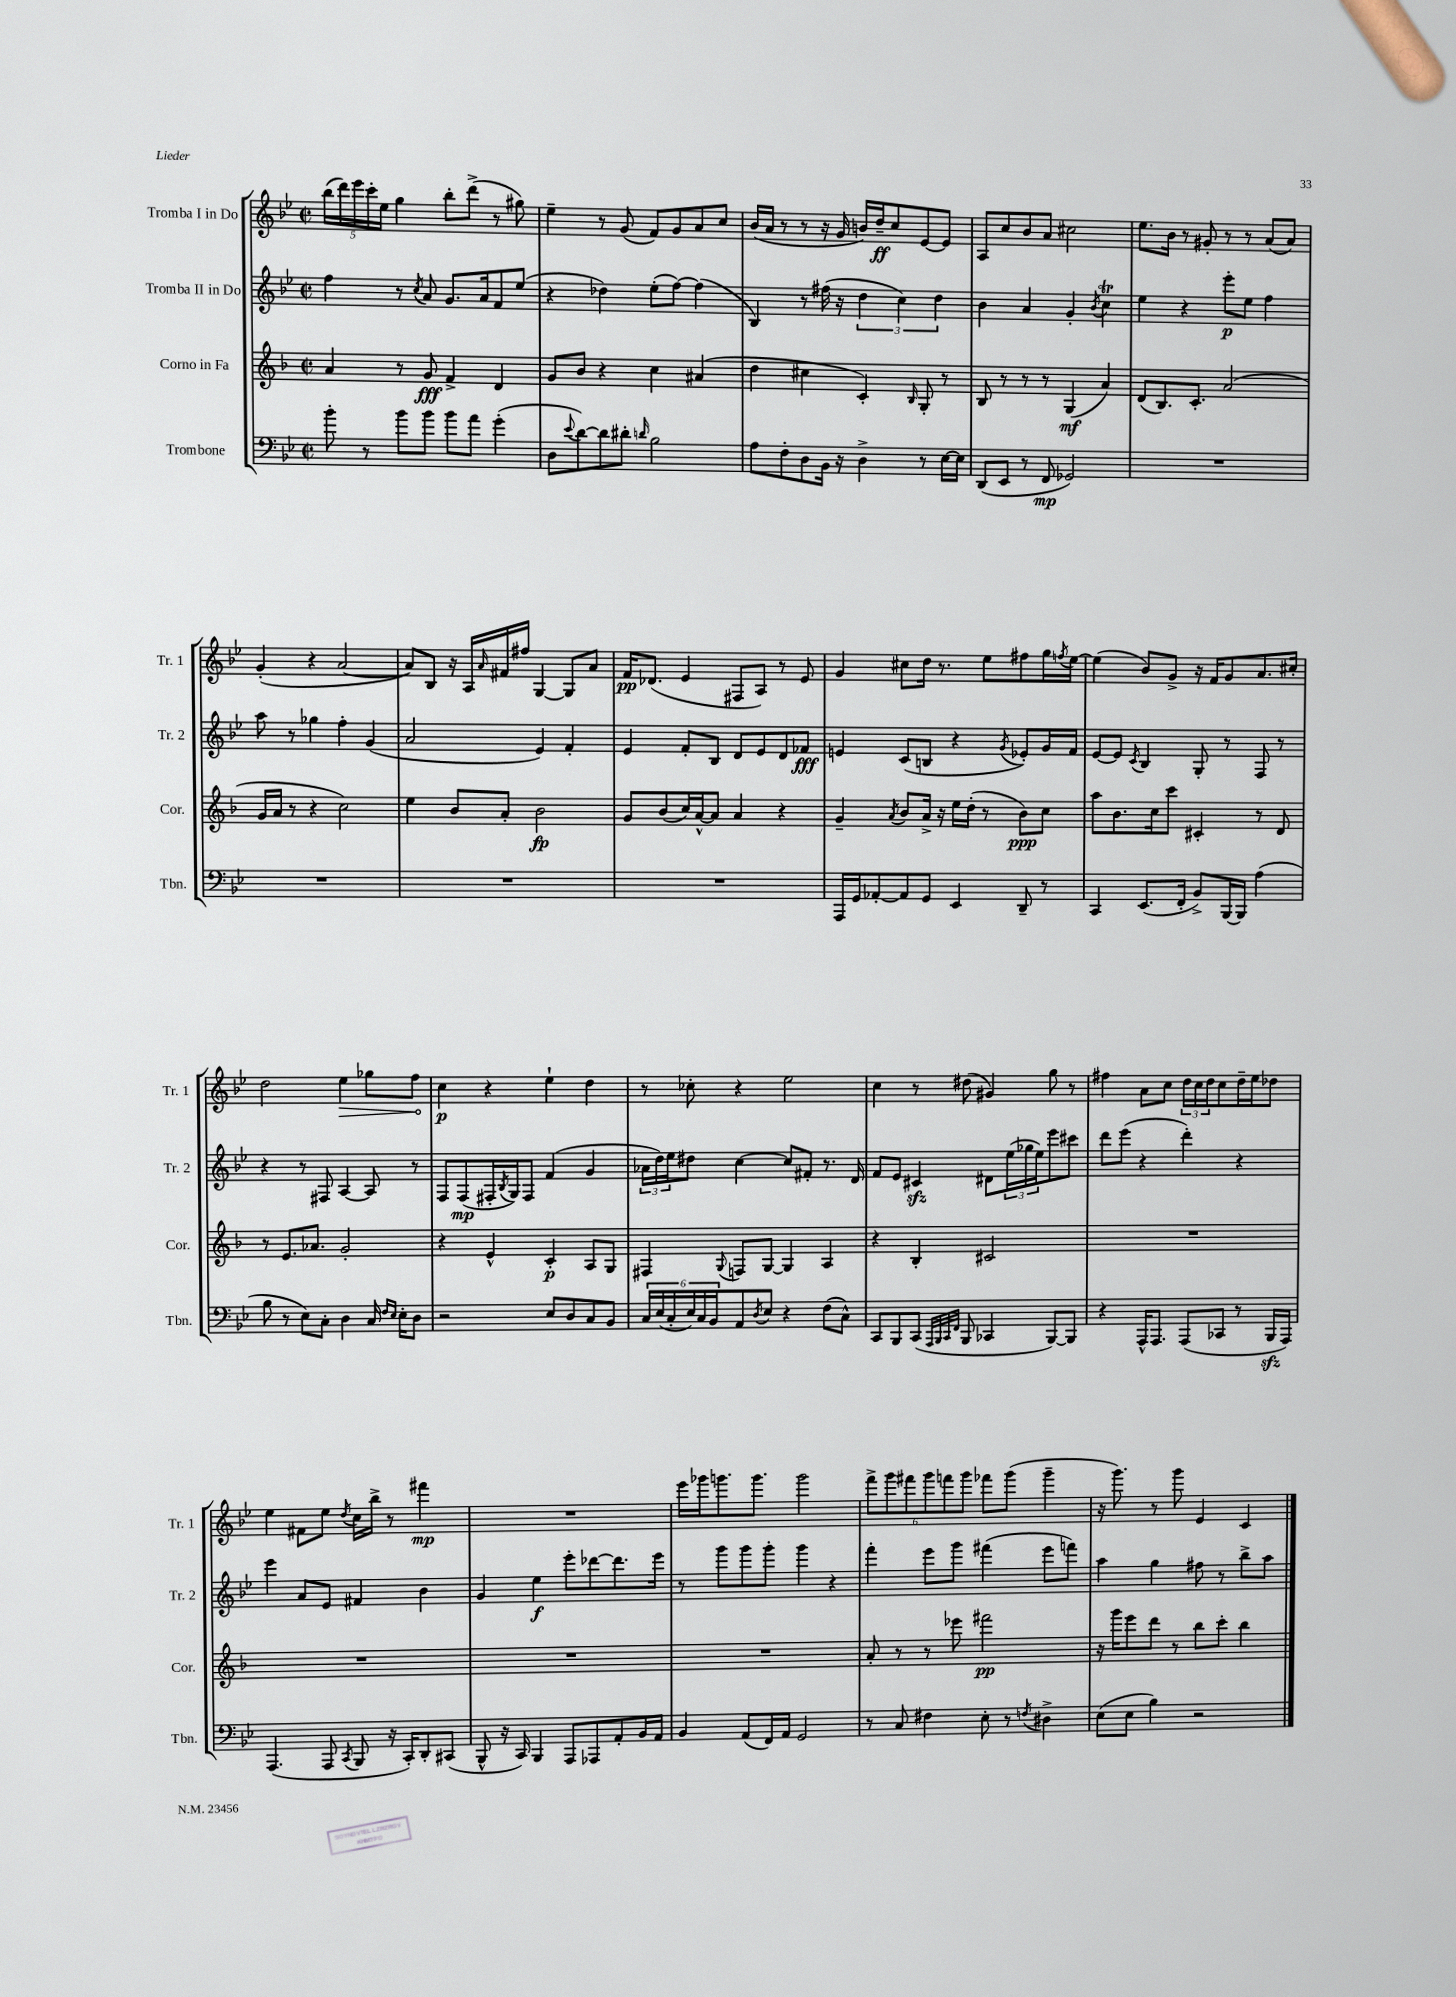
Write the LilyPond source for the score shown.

<<
\new StaffGroup <<
\new Staff = "s0" \with { instrumentName = "Tromba I in Do" shortInstrumentName = "Tr. 1" } {
    \clef treble \key bes \major \defaultTimeSignature \time 2/2
    \tuplet 5/4 { bes''16( d'''16) ees'''16 c'''16-. ees''16 } g''4 bes''8-. d'''8->( r8 gis''8) |
    ees''4-- r8 g'8( f'8) g'8 a'8 c''8 |
    bes'16( a'16 r8 r8 r16 g'16 b'16) d''16--\ff c''8 ees'8~ ees'8 |
    a8 c''8 bes'8 a'8 cis''2 |
    ees''8. bes'16 r8 gis'8-. r8 r8 a'8( a'8) |
    g'4-.( r4 a'2~ |
    a'8) bes8 r16 a16 \grace { a'16 } fis'16 fis''16 g4~ g8 a'8 |
    f'16\pp des'8.( ees'4 fis8 a8) r8 ees'8 |
    g'4 cis''8 d''16 r8. ees''8 fis''8 g''16 \acciaccatura { f''8 } ees''16~ |
    ees''4( bes'8) g'8-> r16 f'16 g'8 a'8. cis''16-. |
    d''2 \once \override Hairpin.circled-tip = ##t ees''4\> ges''8 f''8\! |
    c''4\p r4 ees''4-! d''4 |
    r8 ces''8-. r4 ees''2 |
    c''4 r8 dis''8( gis'4) g''8 r8 |
    fis''4 a'8 c''8 \tuplet 3/2 { d''16 c''16 d''16 } c''8 d''16-- ees''16 des''8 |
    ees''4 fis'8 ees''8 \acciaccatura { d''8 } c''16 bes''16-> r8 fis'''4\mp |
    R1 |
    ees'''16 ges'''16 g'''8. g'''8. g'''2 |
    \tuplet 6/4 { f'''8-> g'''8 fis'''8 g'''8 f'''8 g'''8 } fes'''8 g'''8( g'''4-- |
    r16 g'''8.) r8 g'''8 ees'4 c'4 \bar "|." |
}
\new Staff = "s1" \with { instrumentName = "Tromba II in Do" shortInstrumentName = "Tr. 2" } {
    \clef treble \key bes \major \defaultTimeSignature \time 2/2
    f''4 r8 \acciaccatura { c''8 } a'8 g'8. a'16 f'8 ees''8( |
    r4 des''4) ees''8-.( f''8~) f''4( |
    bes4) r8 fis''16( r16 \tuplet 3/2 { d''4 c''4) d''4 } |
    bes'4 a'4 g'4-. \acciaccatura { bes'8 } c''4\trill |
    ees''4 r4 ees'''8-.\p ees''8 f''4 |
    a''8 r8 ges''4 f''4-. g'4( |
    a'2 ees'4) f'4-. |
    ees'4 f'8-. bes8 d'8 ees'8 d'8 fes'8\fff |
    e'4 c'8( b8 r4 \acciaccatura { g'8 } ees'8-.) g'16 f'16 |
    ees'8~ ees'8 \acciaccatura { c'8 } bes4 g8-. r8 f8 r8 |
    r4 r8 fis8 a4~ a8 r8 |
    f8 f8\mp( fis16-. \acciaccatura { bes8 } g16) fis8 f'4( g'4 |
    \tuplet 3/2 { aes'16 d''16) ees''16 } dis''8 c''4~ c''8 fis'8-. r8. d'16 |
    f'8 ees'8 cis'4\sfz dis'8 \tuplet 3/2 { ees''16( ges''16 ees''16) } ees'''8 cis'''8 |
    d'''8 ees'''8( r4 d'''4-.) r4 |
    ees'''4 a'8 ees'8 fis'4 bes'4 |
    g'4 ees''4\f ees'''8-. des'''8~ des'''8. ees'''16 |
    r8 g'''8 g'''8 g'''8-. g'''4 r4 |
    f'''4-. ees'''8 g'''8 fis'''4( ees'''8 f'''8) |
    a''4 g''4 fis''8 r8 bes''8-> a''8 \bar "|." |
}
\new Staff = "s2" \with { instrumentName = "Corno in Fa" shortInstrumentName = "Cor." } {
    \clef treble \key f \major \defaultTimeSignature \time 2/2
    a'4 r8 g'8\fff f'4-> d'4 |
    g'8 bes'8 r4 c''4 ais'4( |
    d''4 cis''4 c'4-.) \grace { bes16 } g8-. r8 |
    bes8 r8 r8 r8 g4\mf( a'4) |
    d'8( bes8.) c'8.-. a'2( |
    g'16 a'16 r8 r4 c''2) |
    e''4 bes'8 a'8-. bes'2\fp |
    g'8 bes'8( c''16) a'16~-^ a'8 a'4 r4 |
    g'4-- \acciaccatura { a'8 } bes'8 a'16-> r16 e''16 d''16-.( r8 bes'8\ppp) c''8 |
    a''8 bes'8. c''16 c'''8 cis'4-. r8 d'8 |
    r8 e'8. aes'8. g'2-. |
    r4 e'4-^ c'4-.\p a8 g8 |
    fis4 \appoggiatura { g8 } f8 g8~ g4 a4 |
    r4 bes4-. cis'2 |
    R1 |
    R1 |
    R1 |
    R1 |
    a'8-. r8 r8 ees'''8 fis'''2\pp |
    r16 g'''16 e'''8 d'''8 r8 bes''8 c'''8-. bes''4 \bar "|." |
}
\new Staff = "s3" \with { instrumentName = "Trombone" shortInstrumentName = "Tbn." } {
    \clef bass \key bes \major \defaultTimeSignature \time 2/2
    bes'8-. r8 bes'8 bes'8 bes'8 a'8 g'4-.( |
    d8 \appoggiatura { ees'8 } d'8~) d'8 dis'8-. \grace { d'16 } bes2 |
    a8 f8-. d8 bes,16 r16 d4-> r8 ees16~ ees16 |
    d,8( ees,8 r8 f,8\mp ges,2) |
    R1 |
    R1 |
    R1 |
    R1 |
    a,,16 g,16 aes,8~-. aes,8 g,8 ees,4 d,8-- r8 |
    c,4 ees,8.( f,16-. bes,8->) bes,,16~ bes,,16 a4( |
    bes8 r8 ees8) c8-. d4 c16 \grace { f16 ees16 } ees16-. d8 |
    r2 ees8 d8 c8 bes,8 |
    \tuplet 6/4 { c16 ees16( c16-. ees16) c16 bes,16 } a,8 \acciaccatura { d8 } ees8 r4 f8( c8-^) |
    c,8 bes,,8 c,8( \grace { a,,32 bes,,32 c,32 f,32 } bes,,8 ces,4 bes,,8~) bes,,8 |
    r4 a,,16-^ a,,8. a,,8( ces,8 r8 bes,,16\sfz a,,16) |
    a,,4.( a,,8 \acciaccatura { c,8 } bes,,8 r16 c,16-.) d,8-. cis,8( |
    bes,,8-^ r16 c,16) bes,,4 a,,8 aes,,8 a,8-. bes,16 a,16 |
    bes,4 a,8( f,16) a,16 g,2 |
    r8 c8 fis4 ees8-. r8 \acciaccatura { f8 } dis4-> |
    ees8( ees8 bes4) r2 \bar "|." |
}
>>
>>
\layout { \context { \Score \remove "Bar_number_engraver" } }
